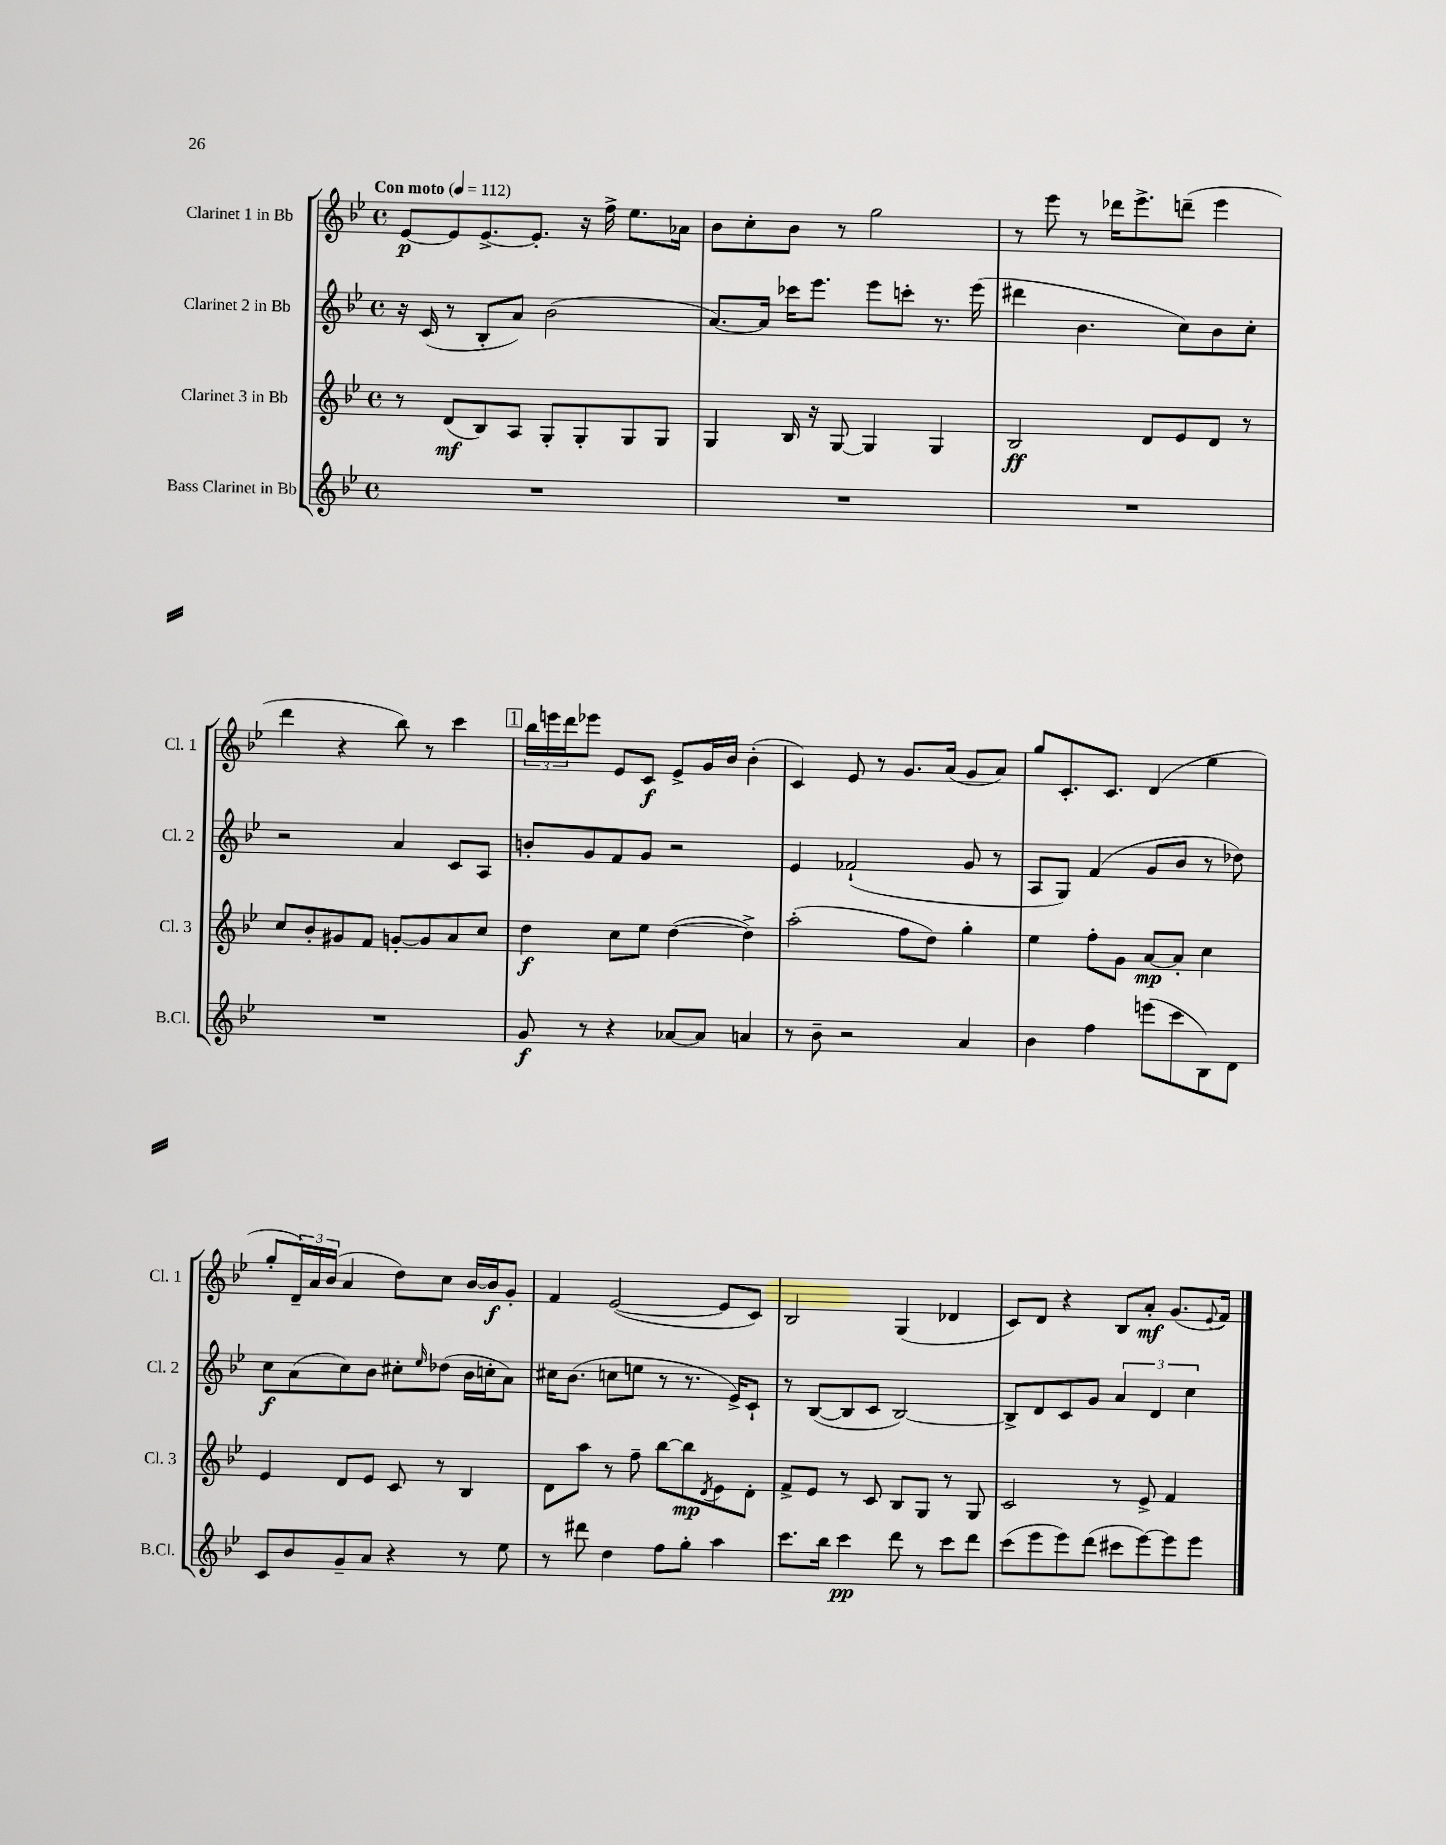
<<
\new StaffGroup <<
\new Staff = "s0" \with { instrumentName = "Clarinet 1 in Bb" shortInstrumentName = "Cl. 1" } {
    \clef treble \key bes \major \defaultTimeSignature \time 4/4 \tempo "Con moto" 4 = 112
    ees'8~\p ees'8 ees'8.~-> ees'8.-. r16 f''16-> ees''8. aes'16 |
    bes'8 c''8-. bes'8 r8 g''2 |
    r8 ees'''8 r8 des'''16 ees'''8.-> d'''8--( ees'''4 |
    d'''4 r4 bes''8) r8 c'''4 |
    \mark \markup { \box "1" } \tuplet 3/2 { bes''16 e'''16 d'''16 } ees'''8 ees'8 c'8\f ees'8-> g'16 bes'16 bes'4-.( |
    c'4) ees'8 r8 g'8. a'16( g'8 a'8) |
    g''8 c'8.-. c'8. d'4( ees''4 |
    g''8-. \tuplet 3/2 { d'16--) a'16 bes'16( } a'4 d''8) c''8 bes'16~ bes'16\f g'8-. |
    f'4 ees'2~( ees'8 c'8) |
    bes2 g4( des'4 |
    c'8) d'8 r4 bes8 a'8-.\mf g'8.( \appoggiatura { ees'8 } f'16) \bar "|." |
}
\new Staff = "s1" \with { instrumentName = "Clarinet 2 in Bb" shortInstrumentName = "Cl. 2" } {
    \clef treble \key bes \major \defaultTimeSignature \time 4/4
    r16 c'16( r8 bes8-. a'8) bes'2( |
    a'8.~) a'16 ces'''16 ees'''8. ees'''8 c'''8-. r8. ees'''16( |
    dis'''4 bes'4. c''8) bes'8 c''8-. |
    r2 a'4 c'8 a8 |
    \mark \markup { \box "1" } b'8-. g'8 f'8 g'8 r2 |
    ees'4 fes'2-!( g'8 r8 |
    a8 g8) f'4( g'8 bes'8 r8 des''8) |
    c''8\f a'8( c''8) bes'8 cis''8-. \grace { ees''16 } des''8( bes'16 c''16-. a'8) |
    cis''16 bes'8.( c''8 e''8 r8 r8. ees'16->) c'8-! |
    r8 bes8~( bes8 c'8 bes2~) |
    bes8-> d'8 c'8 g'8 \tuplet 3/2 { a'4 d'4 c''4 } \bar "|." |
}
\new Staff = "s2" \with { instrumentName = "Clarinet 3 in Bb" shortInstrumentName = "Cl. 3" } {
    \clef treble \key bes \major \defaultTimeSignature \time 4/4
    r8 d'8\mf( bes8) a8 g8-. g8-. g8 g8 |
    g4 bes16 r16 g8~ g4 g4 |
    bes2\ff d'8 ees'8 d'8 r8 |
    c''8 bes'8-. gis'8 f'8 g'8~-. g'8 a'8 c''8 |
    \mark \markup { \box "1" } d''4\f c''8 ees''8 d''4~( d''4->) |
    a''2-.( f''8 d''8) g''4-. |
    ees''4 f''8-. g'8 a'8~\mp a'8-. c''4 |
    ees'4 d'8 ees'8 c'8 r8 bes4 |
    d'8 a''8 r8 f''8-- bes''8~ bes''8\mp \acciaccatura { d'8 } ees'8 d'8-. |
    f'8-> ees'8 r8 c'8 bes8 g8 r8 g8 |
    c'2 r8 ees'8-> f'4 \bar "|." |
}
\new Staff = "s3" \with { instrumentName = "Bass Clarinet in Bb" shortInstrumentName = "B.Cl." } {
    \clef treble \key bes \major \defaultTimeSignature \time 4/4
    R1 |
    R1 |
    R1 |
    R1 |
    \mark \markup { \box "1" } g'8\f r8 r4 aes'8~ aes'8 a'4 |
    r8 bes'8-- r2 a'4 |
    bes'4 f''4 e'''8( c'''8 bes8) d'8 |
    c'8 bes'8 g'8-- a'8 r4 r8 ees''8 |
    r8 dis'''8 d''4 f''8 g''8-. a''4 |
    c'''8. bes''16 c'''4\pp d'''8 r8 c'''8 d'''8 |
    c'''8( ees'''8 ees'''8) d'''8( cis'''8 ees'''8~) ees'''8 ees'''8 \bar "|." |
}
>>
>>
\layout { \context { \Score \remove "Bar_number_engraver" } }
